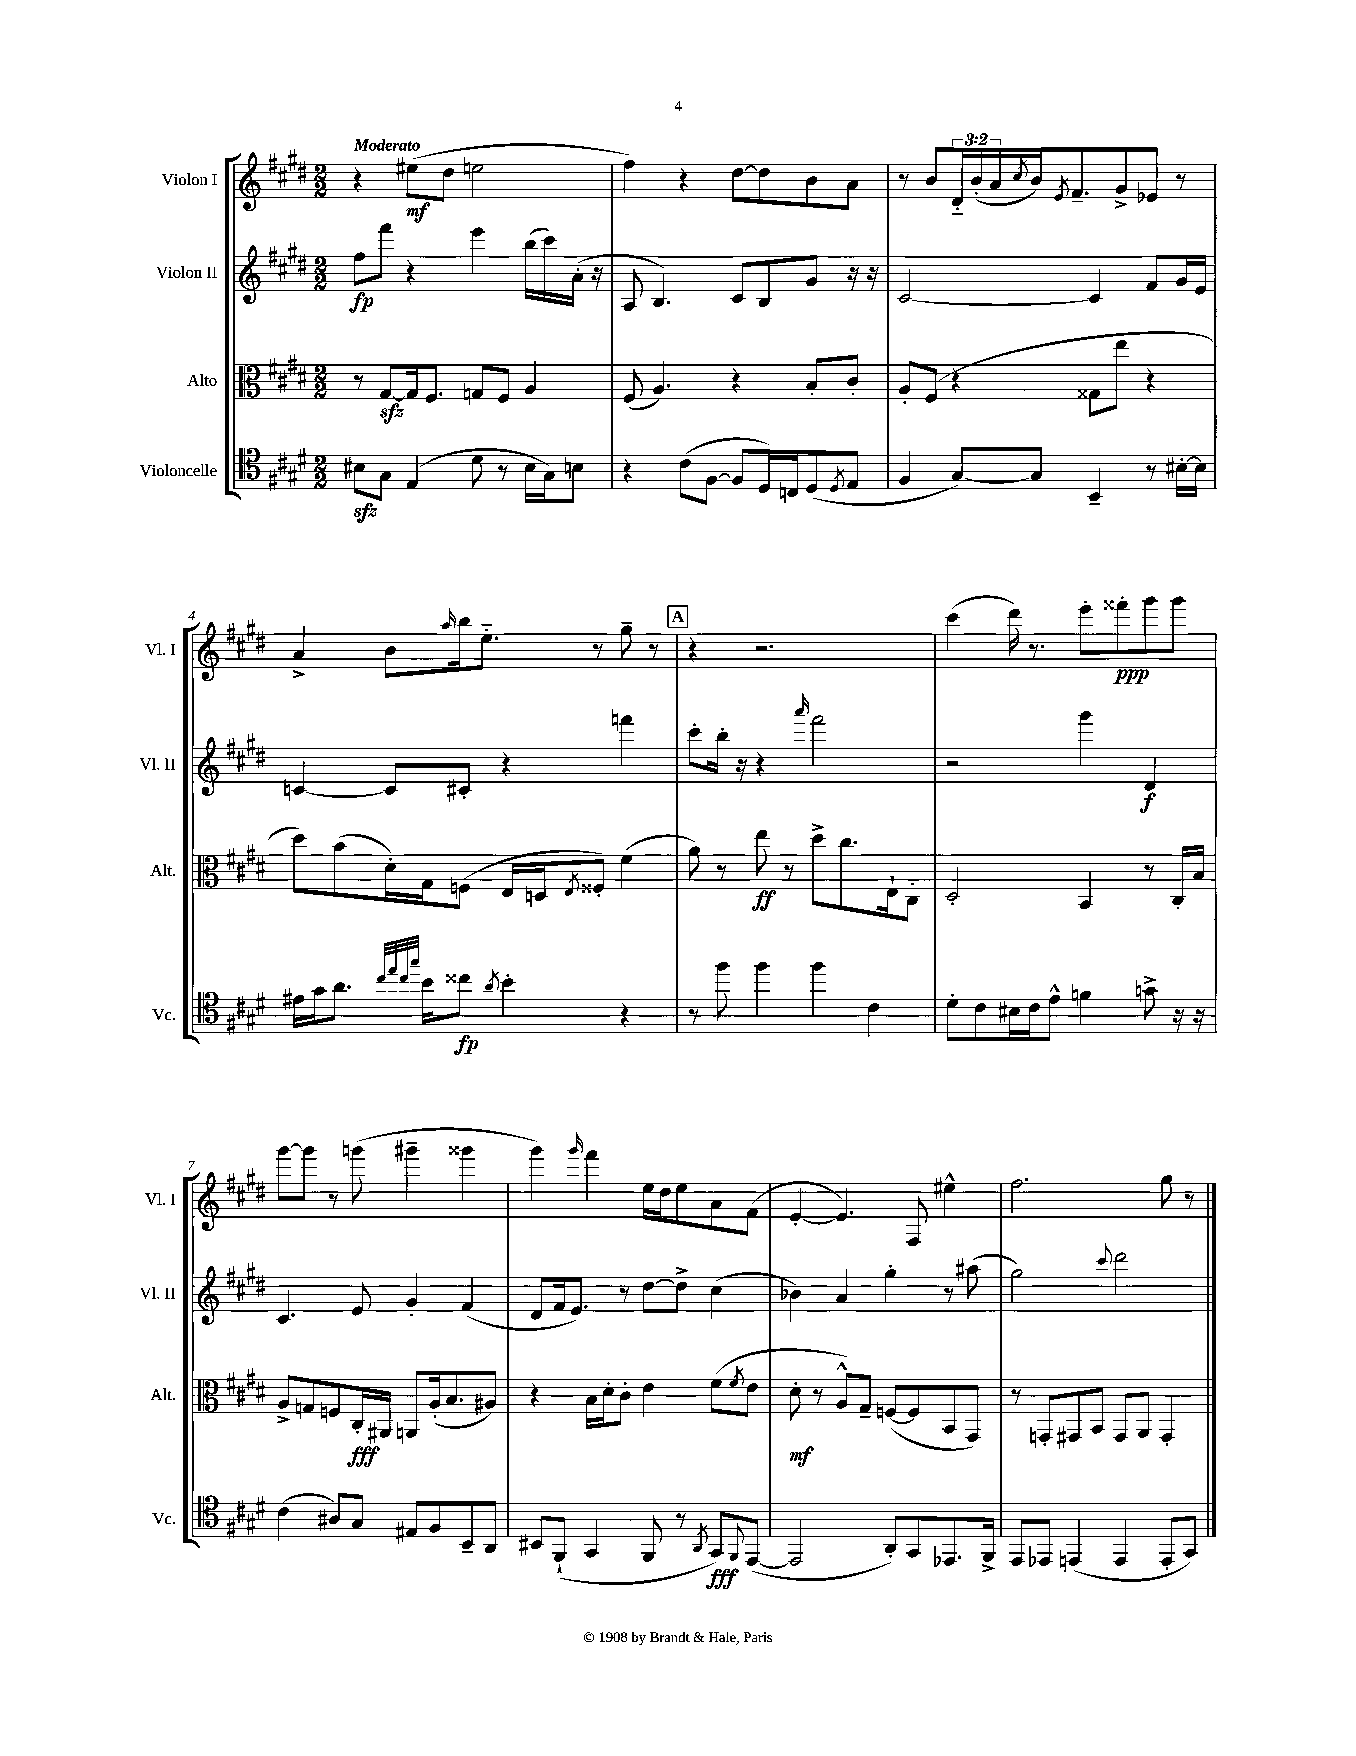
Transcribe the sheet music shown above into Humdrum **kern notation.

**kern	**kern	**kern	**kern
*staff4	*staff3	*staff2	*staff1
*clefC4	*clefC3	*clefG2	*clefG2
*k[f#c#g#d#]	*k[f#c#g#d#]	*k[f#c#g#d#]	*k[f#c#g#d#]
*M2/2	*M2/2	*M2/2	*M2/2
8B#	8r	8ff#	4r
8G#	[8G#	8fff#	.
(4E	16G#]	4r	(8ee#
.	8.F#	.	.
.	.	.	8dd#
8d#	8G	4eee	2ee
8r	8F#	.	.
16B#	4A	(16bb	.
16G#)	.	16ccc#)	.
8B	.	(16a'	.
.	.	16r	.
=	=	=	=
4r	(8F#	8A	4ff#)
.	4.A)	4.B)	.
(8c#	.	.	4r
[8F#	.	.	.
8F#]	4r	8c#	[8dd#
16D#)	.	8B	8dd#]
16C	.	.	.
(8D#	8B'	8g#	8b
8qD#	.	.	.
8E	8c#'	16r	8a
.	.	16r	.
=	=	=	=
4F#	8A'	[2c#	8r
.	(8F#	.	8b
[8G#)	4r	.	24d#'~
.	.	.	(24b'
.	.	.	24a
.	.	.	8qcc#
8G#]	.	.	16b)
.	.	.	8qe
.	.	.	8.f#~
4BB~	8G##	4c#]	.
.	8ee	.	8g#^
8r	4r	8f#	8e-
[16B#'	.	16g#	8r
16B#]	.	16e	.
=	=	=	=
16e#	8dd#)	[4c	4a^
16g#	.	.	.
8.a	(8b	.	.
.	16d#')	8c]	8b
32qqcc#	.	.	.
32qqee	.	.	.
32qqcc#	.	.	.
32qqgg#	.	.	.
16b	16G#	.	.
.	.	.	16qqaa
8cc##	(8F	8c#'	16bb
.	.	.	8.ee'~
8qa	.	.	.
4b'	16E	4r	.
.	16D	.	.
.	8qE	.	.
.	8F##')	.	8r
4r	(4f#	4fff	8gg#~
.	.	.	8r
=	=	=	=
8r	8a)	8ccc#'	4r
8ff#	8r	16bb'	.
.	.	16r	.
4ff#	8ee	4r	2.r
.	8r	.	.
.	.	16qqaaa	.
4ff#	8dd#^	2fff#	.
.	8.cc#	.	.
4c#	.	.	.
.	16E`	.	.
.	8C#'	.	.
=	=	=	=
8d#'	2D#'	2r	(4ccc#
8c#	.	.	.
16B#	.	.	16ddd#)
16c#	.	.	8.r
8e^^	.	.	.
4f	4BB	4ggg#	8eee'
.	.	.	8fff##'
8g^	8r	4d#	8ggg#
16r	16C#'	.	8ggg#
16r	16B	.	.
=	=	=	=
(4c#	8A^	4.c#	[8ggg#
.	8G	.	8ggg#]
8A#)	8F	.	8r
8G#	16C#'	8e	(8ggg
.	16AA#	.	.
8E#	8AA	4g#'	4ggg#~
8F#	(16A'	.	.
.	8.B	.	.
8BB~	.	(4f#	4ggg##
8AA	8A#)	.	.
=	=	=	=
8BB#	4r	8d#	4ggg#)
(8FF#`	.	16f#	.
.	.	8.e)	.
.	.	.	16qqggg#
4GG#	16B	.	4fff#
.	16d#'	.	.
.	8c#'	8r	.
8FF#	4e	[8dd#	16ee
.	.	.	16dd#
8r	.	8dd#^]	8ee
8qAA	.	.	.
8GG#)	(8f#	(4cc#	8a
8qqFF#	8qf#	.	.
([8EE	8e	.	(8f#
=	=	=	=
2EE]	8d#'	4b-)	[4e'
.	8r	.	.
.	8A^^)	4a	4.e])
.	8G#~	.	.
8AA')	([8F	4gg#'	.
8GG#	8F]	.	8F#
8.EE-	8BB	8r	4ee#^^
.	8GG#)	(8aa#	.
16FF#^	.	.	.
=	=	=	=
8EE	8r	2gg#)	2.ff#
8EE-	8GG'	.	.
(4EE	8GG#	.	.
.	8BB	.	.
.	.	8qqccc#	.
4EE	8GG#	2ddd#	.
.	8AA	.	.
8EE'	4GG#'	.	8gg#
8GG#)	.	.	8r
==	==	==	==
*-	*-	*-	*-
